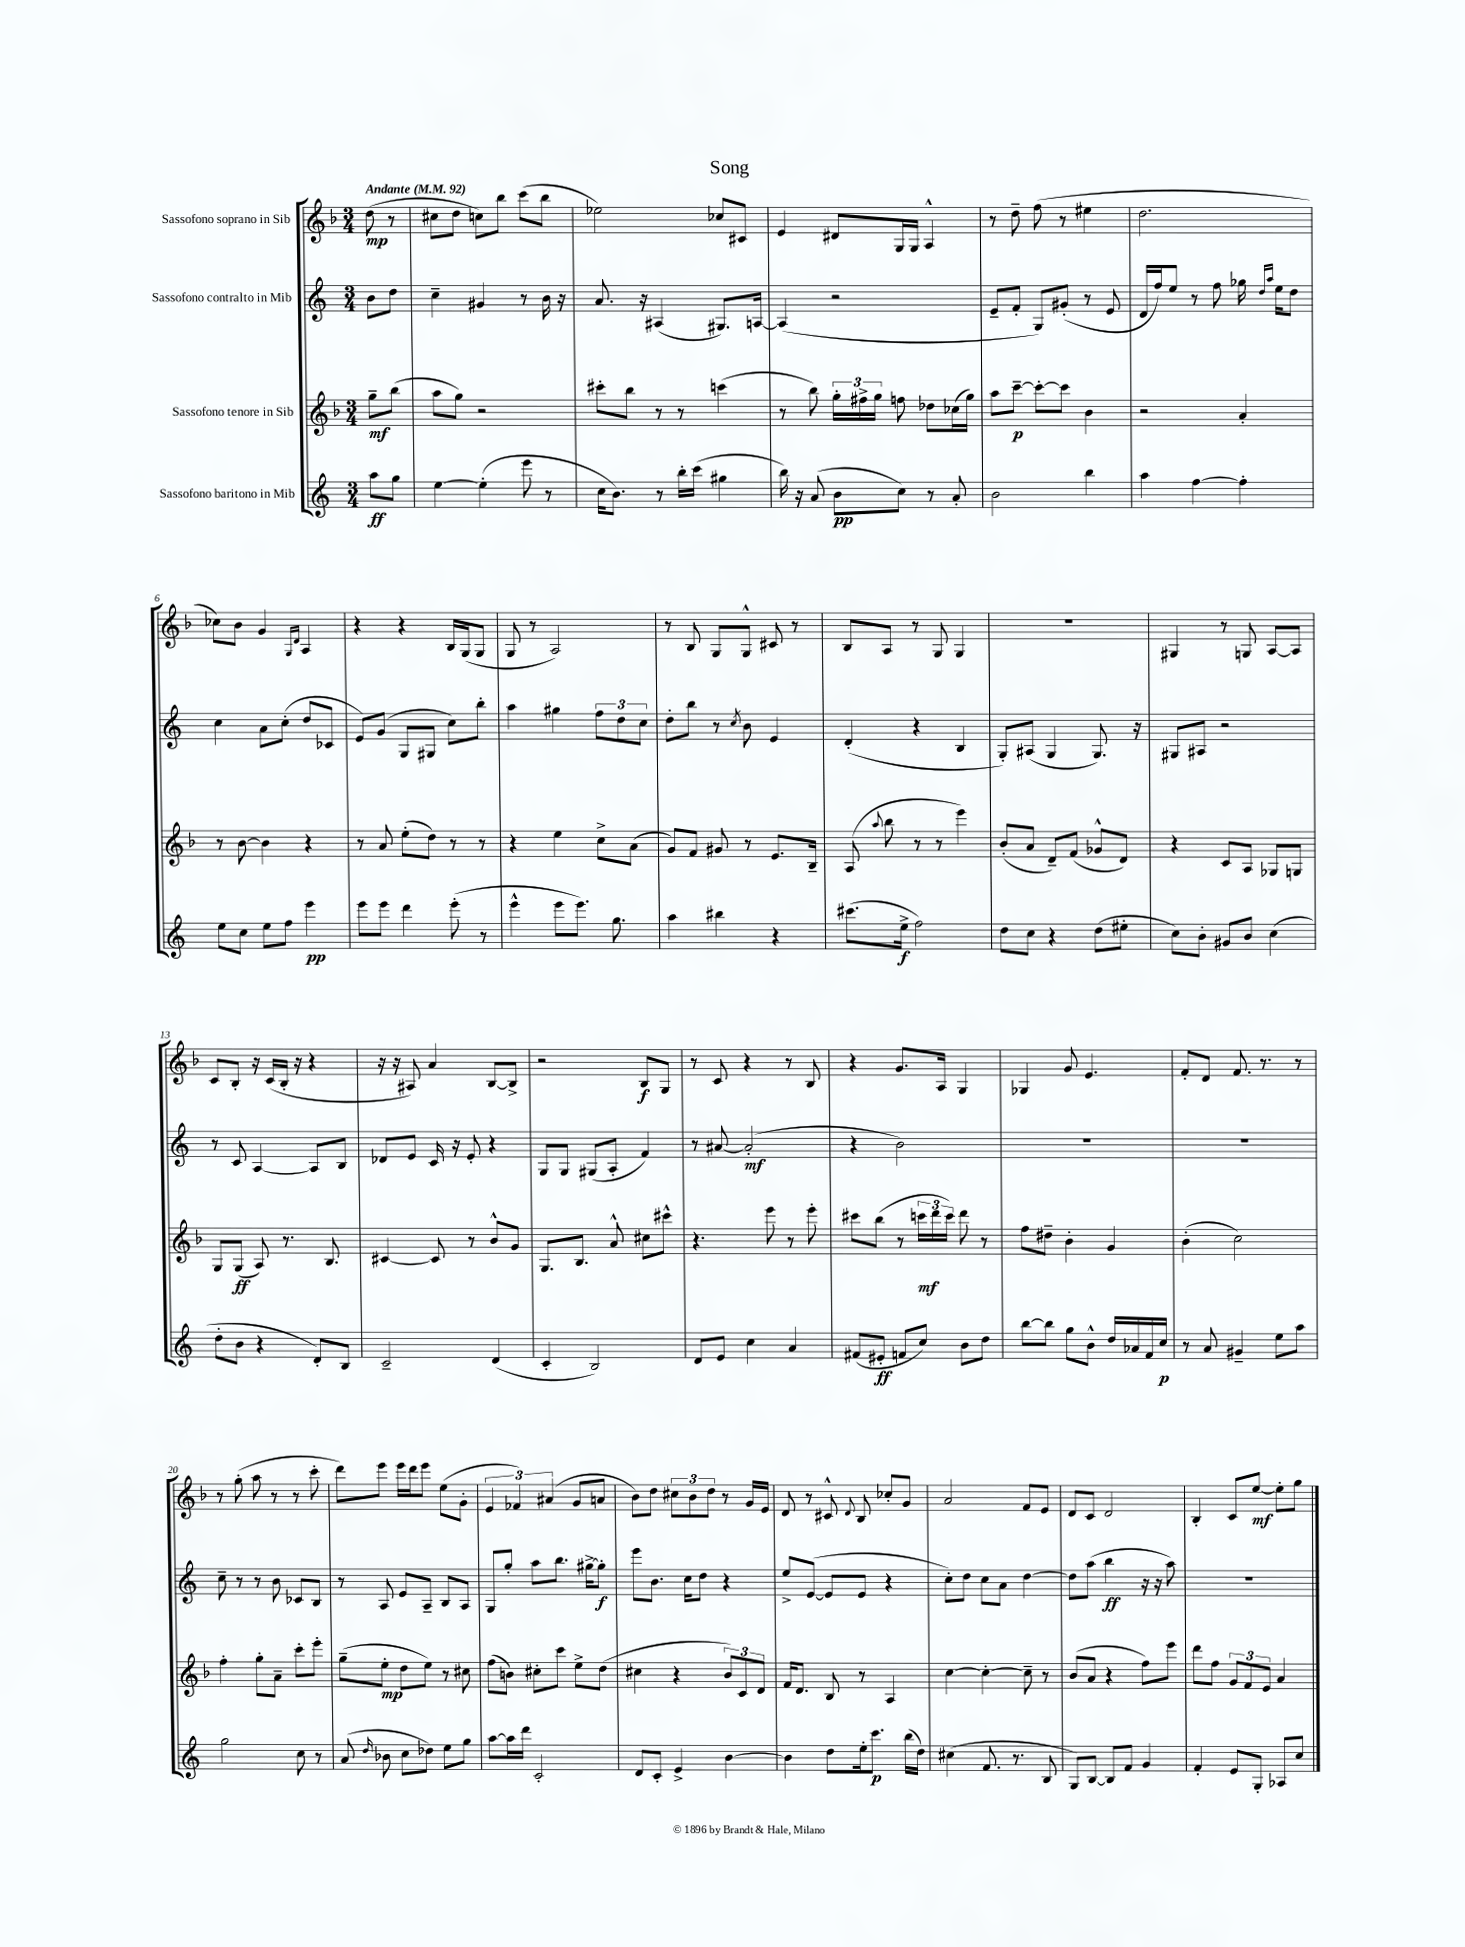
\header { title = "Song" }
<<
\new StaffGroup <<
\new Staff = "s0" \with { instrumentName = "Sassofono soprano in Sib" } {
    \clef treble \key f \major \numericTimeSignature \time 3/4 \partial 4 \tempo "Andante" 4 = 92
    \autoBeamOff d''8\mp( r8 |
    cis''8[ d''8] c''8[) bes''8] c'''8[( bes''8] |
    ees''2) ces''8[ cis'8] |
    e'4 dis'8[ g16 g16] a4-^ |
    r8 d''8-- f''8( r8 eis''4 |
    d''2. |
    ces''8[) bes'8] g'4 \grace { g16[ d'16] } a4 |
    r4 r4 bes16[ g16( g8] |
    g8 r8 a2) |
    r8 bes8 g8[ g8]-^ cis'8 r8 |
    bes8[ a8] r8 g8 g4 |
    R2. |
    gis4 r8 g8 a8[~ a8] |
    c'8[ bes8]-. r16 c'16[( bes16]-. r16 r4 |
    r16 r16 ais8) a'4 bes8[~ bes8]-> |
    r2 bes8[\f g8] |
    r8 c'8 r4 r8 bes8 |
    r4 g'8.[ a16] g4 |
    ges4 g'8 e'4. |
    f'8[-. d'8] f'8. r8. r8 |
    r8 g''8-.( a''8 r8 r8 c'''8-. |
    d'''8[) e'''8] e'''16[ d'''16 e'''8] e''8[( g'8]-. |
    \tuplet 3/2 { e'4 fes'4) ais'4( } g'8[ a'8] |
    bes'8[) d''8] \tuplet 3/2 { cis''8[ bes'8 d''8] } r8 g'16[ e'16] |
    d'8 r8 cis'8-^ \appoggiatura { d'8 } bes8 ces''8[-. g'8] |
    a'2 f'8[ e'8] |
    d'8[ c'8] d'2 |
    bes4-. c'8[ e''8]~\mf e''8[-. g''8] \bar "|." |
}
\new Staff = "s1" \with { instrumentName = "Sassofono contralto in Mib" } {
    \clef treble \key c \major \numericTimeSignature \time 3/4 \partial 4
    \autoBeamOff b'8[ d''8] |
    c''4-- gis'4 r8 b'16 r16 |
    a'8. r16 ais4( gis8.[) a16]~ |
    a4( r2 |
    e'8[-- f'8]-. g8[) gis'8]-.( r8 e'8 |
    d'16[ f''16) e''8] r8 f''8 ges''16 \grace { d''16[ a''16] } e''16[ d''8] |
    c''4 a'8[ c''8]-.( d''8[ ces'8] |
    e'8[) g'8]( g8[ gis8] c''8[) b''8]-. |
    a''4 gis''4 \tuplet 3/2 { f''8[ d''8 c''8] } |
    d''8[-. b''8] r8 \acciaccatura { c''8 } b'8 e'4 |
    d'4-.( r4 b4 |
    g8[-.) ais8]( g4 g8.) r16 |
    gis8[ ais8] r2 |
    r8 c'8 a4~ a8[ b8] |
    des'8[ e'8] c'16 r16 e'8-. r4 |
    g8[ g8] gis8[( a8]-. f'4) |
    r8 ais'8~ ais'2-.\mf( |
    r4 b'2) |
    R2. |
    R2. |
    c''8-- r8 r8 b'8 ces'8[ b8] |
    r8 a8 e'8[ a8]-- b8[ a8] |
    g8[ g''8]-. a''8[ b''8.] gis''16[~-> gis''8]-.\f |
    e'''8[ b'8.] c''16[ d''8] r4 |
    e''8[-> e'8]~( e'8[ e'8] r4 |
    c''8[-.) d''8] c''8[ a'8] d''4~ |
    d''8[ a''8]( b''4\ff r16 r16 a''8) |
    R2. \bar "|." |
}
\new Staff = "s2" \with { instrumentName = "Sassofono tenore in Sib" } {
    \clef treble \key f \major \numericTimeSignature \time 3/4 \partial 4
    \autoBeamOff g''8[--\mf bes''8]( |
    a''8[ g''8]) r2 |
    cis'''8[-. bes''8] r8 r8 c'''4( |
    r8 bes''8) \tuplet 3/2 { g''16[-. fis''16-> g''16] } f''8 des''8[ ces''16( g''16]) |
    a''8[ c'''8]~--\p c'''8[~-. c'''8] bes'4 |
    r2 a'4-. |
    r8 bes'8~ bes'4 r4 |
    r8 a'8 e''8[-.( d''8]) r8 r8 |
    r4 e''4 c''8[-> a'8]( |
    g'8[) f'8] gis'8 r8 e'8.[ bes16]-- |
    a8( \appoggiatura { a''8 } bes''8 r8 r8 e'''4) |
    bes'8[-.( a'8] d'8[--) f'8]( ges'8[-^ d'8]) |
    r4 c'8[ a8] ges8[ g8] |
    g8[ g8]\ff( a8) r8. bes8. |
    cis'4~ cis'8 r8 bes'8[-^ g'8] |
    g8.[ bes8.] a'8-^ cis''8[ cis'''8]-^ |
    r4. e'''8 r8 e'''8-. |
    cis'''8[ bes''8]( r8 \tuplet 3/2 { c'''16[\mf d'''16 c'''16]) } d'''8 r8 |
    f''8[ dis''8]-- bes'4-. g'4 |
    bes'4-.( c''2) |
    f''4-. g''8[-. a'8]-- c'''8[-. e'''8]-. |
    g''8[--( e''8]-.\mp d''8[ e''8]) r8 cis''8 |
    f''8[( b'8]) cis''8[-. c'''8] e''8[-> d''8]( |
    cis''4 r4 \tuplet 3/2 { bes'8[) c'8 d'8] } |
    f'16[ d'8.] bes8 r8 a4 |
    c''4~ c''4~-. c''8-- r8 |
    bes'8[( a'8] r4 f''8[) e'''8] |
    d'''8[ f''8] \tuplet 3/2 { g'8[ f'8 e'8] } a'4 \bar "|." |
}
\new Staff = "s3" \with { instrumentName = "Sassofono baritono in Mib" } {
    \clef treble \key c \major \numericTimeSignature \time 3/4 \partial 4
    \autoBeamOff a''8[\ff g''8] |
    e''4~ e''4-.( e'''8 r8 |
    c''16[ b'8.]) r8 b''16[-. c'''16]( gis''4 |
    b''16) r16 a'8( b'8[\pp c''8]) r8 a'8-. |
    b'2 b''4 |
    a''4 f''4~ f''4-. |
    e''8[ c''8] e''8[ f''8] e'''4\pp |
    e'''8[ e'''8] d'''4 e'''8-.( r8 |
    e'''4-^ e'''8[ e'''8.]) g''8. |
    a''4 bis''4 r4 |
    cis'''8.[( e''16]->\f f''2) |
    d''8[ c''8] r4 d''8[( eis''8]-. |
    c''8[) b'8]-. gis'8[ b'8] c''4( |
    d''8[-. b'8] r4 d'8[-.) b8] |
    c'2-- d'4( |
    c'4-. b2) |
    d'8[ e'8] c''4 a'4 |
    fis'8[( eis'8]-.\ff f'8[ c''8]) b'8[ d''8] |
    b''8[~ b''8] g''8[ b'8]-^ d''16[ aes'16 f'16 c''16]\p |
    r8 a'8 gis'4-- e''8[ a''8] |
    g''2 c''8 r8 |
    a'8( \grace { d''16 } bes'8 c''8[ des''8]) e''8[ g''8] |
    a''8[~ a''16 d'''16] c'2-. |
    d'8[ c'8]-. e'4-> b'4~ |
    b'4 d''8[ e''16-. c'''8.]\p b''16[( d''16]) |
    cis''4( f'8. r8. b8 |
    g8[) b8]~ b8[ f'8] g'4 |
    f'4-. e'8[ g8]-. aes8[ c''8] \bar "|." |
}
>>
>>
